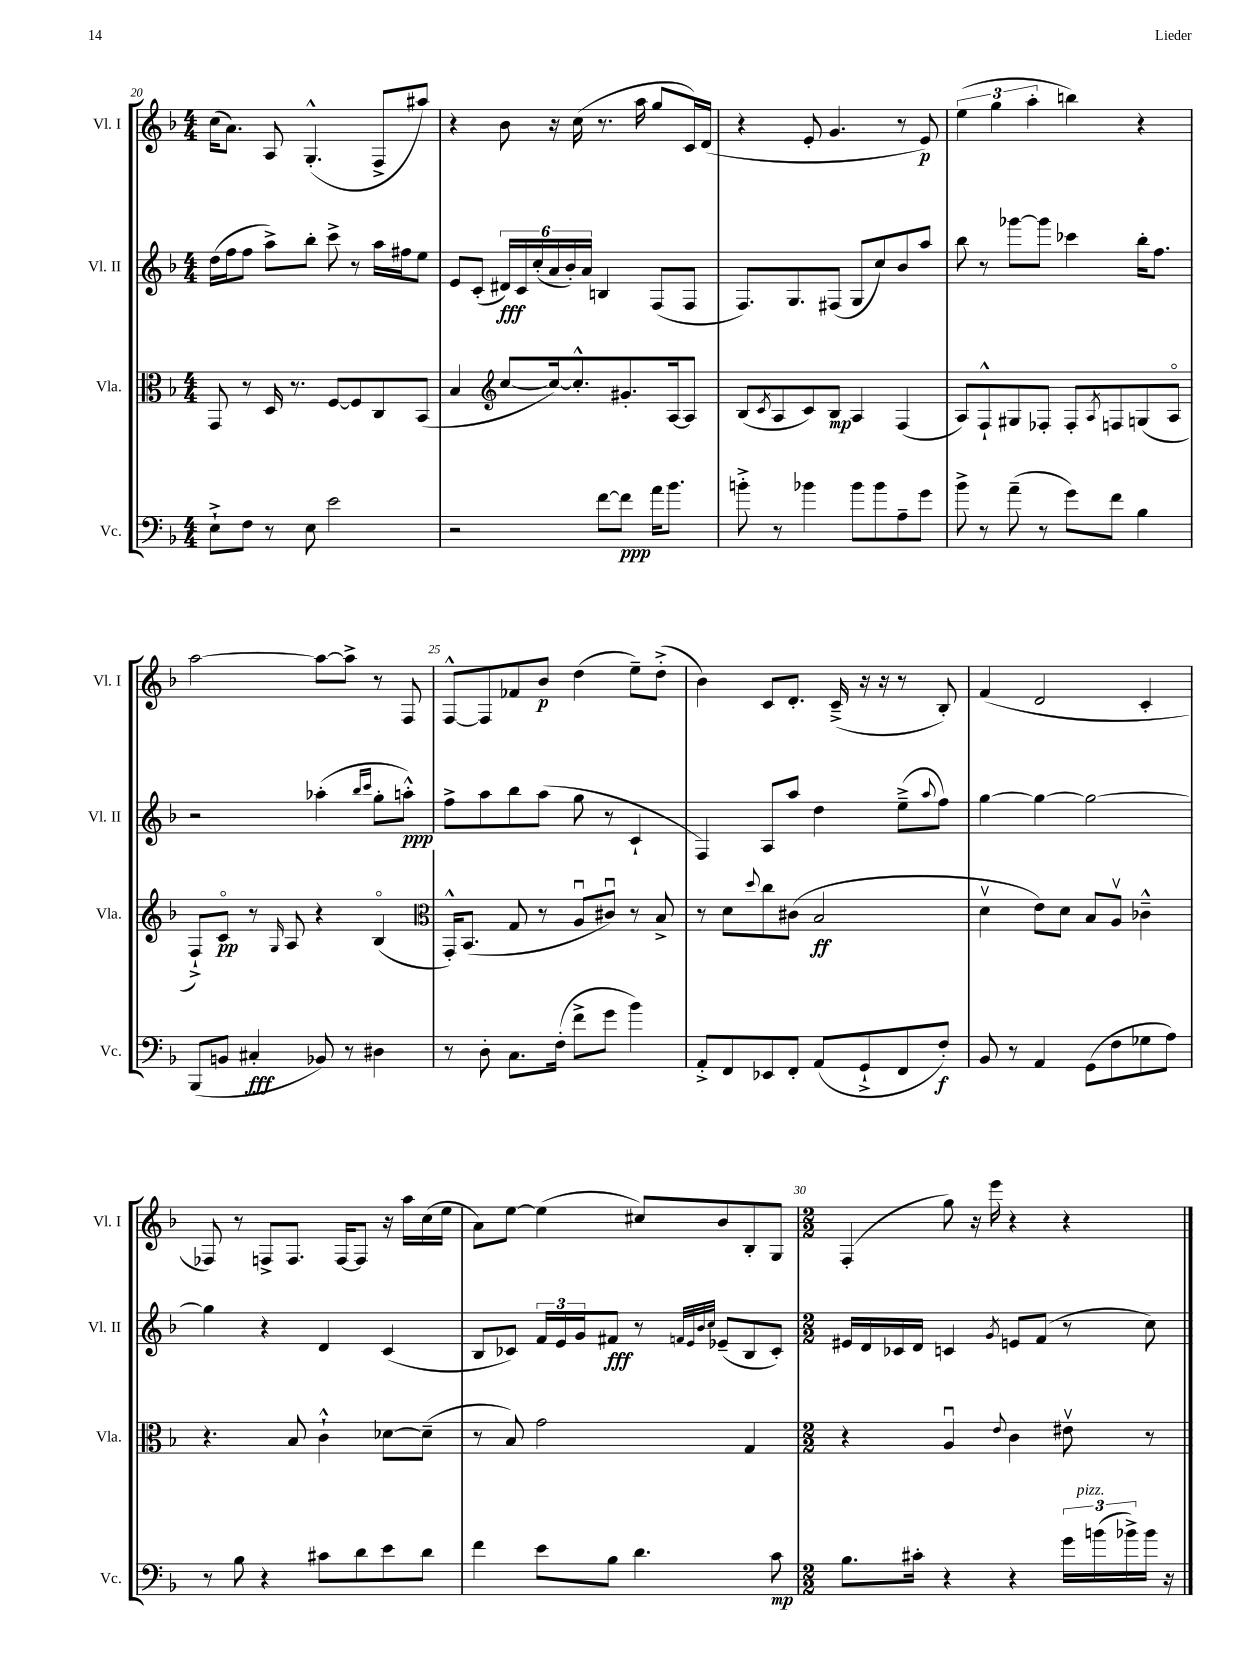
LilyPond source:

<<
\new StaffGroup <<
\new Staff = "s0" \with { instrumentName = "Vl. I" shortInstrumentName = "Vl. I" } {
    \clef treble \key f \major \numericTimeSignature \time 4/4
    c''16( a'8.) a8 g4.-.-^( f8-> ais''8) |
    r4 bes'8 r16 c''16( r8. a''16 g''8 c'16) d'16( |
    r4 e'8-. g'4. r8 e'8\p) |
    \tuplet 3/2 { e''4( g''4 a''4-. } b''4) r4 |
    a''2~ a''8~ a''8-> r8 f8 |
    f8~-^ f8 fes'8 bes'8\p d''4( e''8--) d''8-.->( |
    bes'4) c'8 d'8.-. c'16--->( r16 r16 r8 bes8-.) |
    f'4( d'2 c'4-. |
    fes8) r8 f8-> f8. f16~ f8 r16 a''16 c''16( e''16 |
    a'8) e''8~ e''4( cis''8) bes'8 bes8-. g8 |
    \numericTimeSignature \time 2/2 f4-.( g''8) r16 e'''16 r4 r4 \bar "|." |
}
\new Staff = "s1" \with { instrumentName = "Vl. II" shortInstrumentName = "Vl. II" } {
    \clef treble \key f \major \numericTimeSignature \time 4/4
    d''16( f''16 f''8 a''8->) bes''8-. c'''8-> r8 a''16 fis''16 e''8 |
    e'8 c'8-.( \tuplet 6/4 { dis'16\fff) c'16 c''16-.( a'16 bes'16-.) a'16 } b4 f8( f8 |
    f8.) g8. fis8( g8 c''8) bes'8 a''8 |
    bes''8 r8 ges'''8~ ges'''8 ces'''4 bes''16-. f''8. |
    r2 aes''4-.( \grace { bes''16 c'''16 } g''8-. a''8-.-^\ppp) |
    f''8-> a''8 bes''8 a''8( g''8 r8 c'4-! |
    f4) a8 a''8 d''4 e''8--->( \appoggiatura { a''8 } f''8) |
    g''4~ g''4~ g''2~ |
    g''4 r4 d'4 c'4( |
    bes8 ces'8) \tuplet 3/2 { f'16 e'16 g'16 } fis'8\fff r8 \grace { f'32 e'32 bes'32 c''32 } ees'8--( bes8 ces'8-.) |
    \numericTimeSignature \time 2/2 eis'16 d'16 ces'16 d'16 c'4 \acciaccatura { g'8 } e'8 f'8( r8 c''8) \bar "|." |
}
\new Staff = "s2" \with { instrumentName = "Vla." shortInstrumentName = "Vla." } {
    \clef alto \key f \major \numericTimeSignature \time 4/4
    g,8 r8 d16 r8. f8~ f8 c8 bes,8( |
    bes4 \clef treble c''8~ c''16~) c''8.-.-^ gis'8.-. a16~ a8 |
    bes8( \acciaccatura { c'8 } a8 c'8) bes8\mp a4 f4( |
    a8) f8-!-^ gis8 fes8-. fes8-. \acciaccatura { a8 } f8 g8( a8\flageolet |
    f8-!->) c'8\flageolet\pp r8 \grace { g16 } a8 r4 bes4\flageolet( |
    \clef alto g,16-.-^) bes,8.( g8 r8 a8\downbow cis'8\downbow) r8 bes8-> |
    r8 d'8 \appoggiatura { d''8 } c''8 cis'8( bes2\ff |
    d'4\upbow e'8) d'8 bes8 a8\upbow ces'4---^ |
    r4. bes8 c'4-!-^ des'8~ des'8--( |
    r8 bes8) g'2 g4 |
    \numericTimeSignature \time 2/2 r4 a4\downbow \appoggiatura { e'8 } c'4 eis'8\upbow r8 \bar "|." |
}
\new Staff = "s3" \with { instrumentName = "Vc." shortInstrumentName = "Vc." } {
    \clef bass \key f \major \numericTimeSignature \time 4/4
    e8-!-> f8 r8 e8 e'2 |
    r2 f'8~ f'8\ppp a'16 bes'8. |
    b'8-.-> r8 bes'4 bes'8 bes'8 a8-- g'8 |
    bes'8-> r8 a'8--( r8 g'8) f'8 bes4 |
    bes,,8( b,8 cis4-.\fff bes,8) r8 dis4 |
    r8 d8-. c8. f16-.( f'8-> g'8 bes'4) |
    a,8-.-> f,8 ees,8 f,8-. a,8( g,8-!-> f,8 f8-.\f) |
    bes,8 r8 a,4 g,8( f8 ges8 a8) |
    r8 bes8 r4 cis'8 d'8 e'8 d'8 |
    f'4 e'8 bes8 d'4. c'8\mp |
    \numericTimeSignature \time 2/2 bes8. cis'16-. r4 r4 \tuplet 3/2 { g'16 b'16^\markup { \italic "pizz." }( bes'16->) } bes'16 r16 \bar "|." |
}
>>
>>
\layout { \context { \Score currentBarNumber = #20 \override BarNumber.break-visibility = ##(#f #t #t) barNumberVisibility = #(every-nth-bar-number-visible 5) } }
